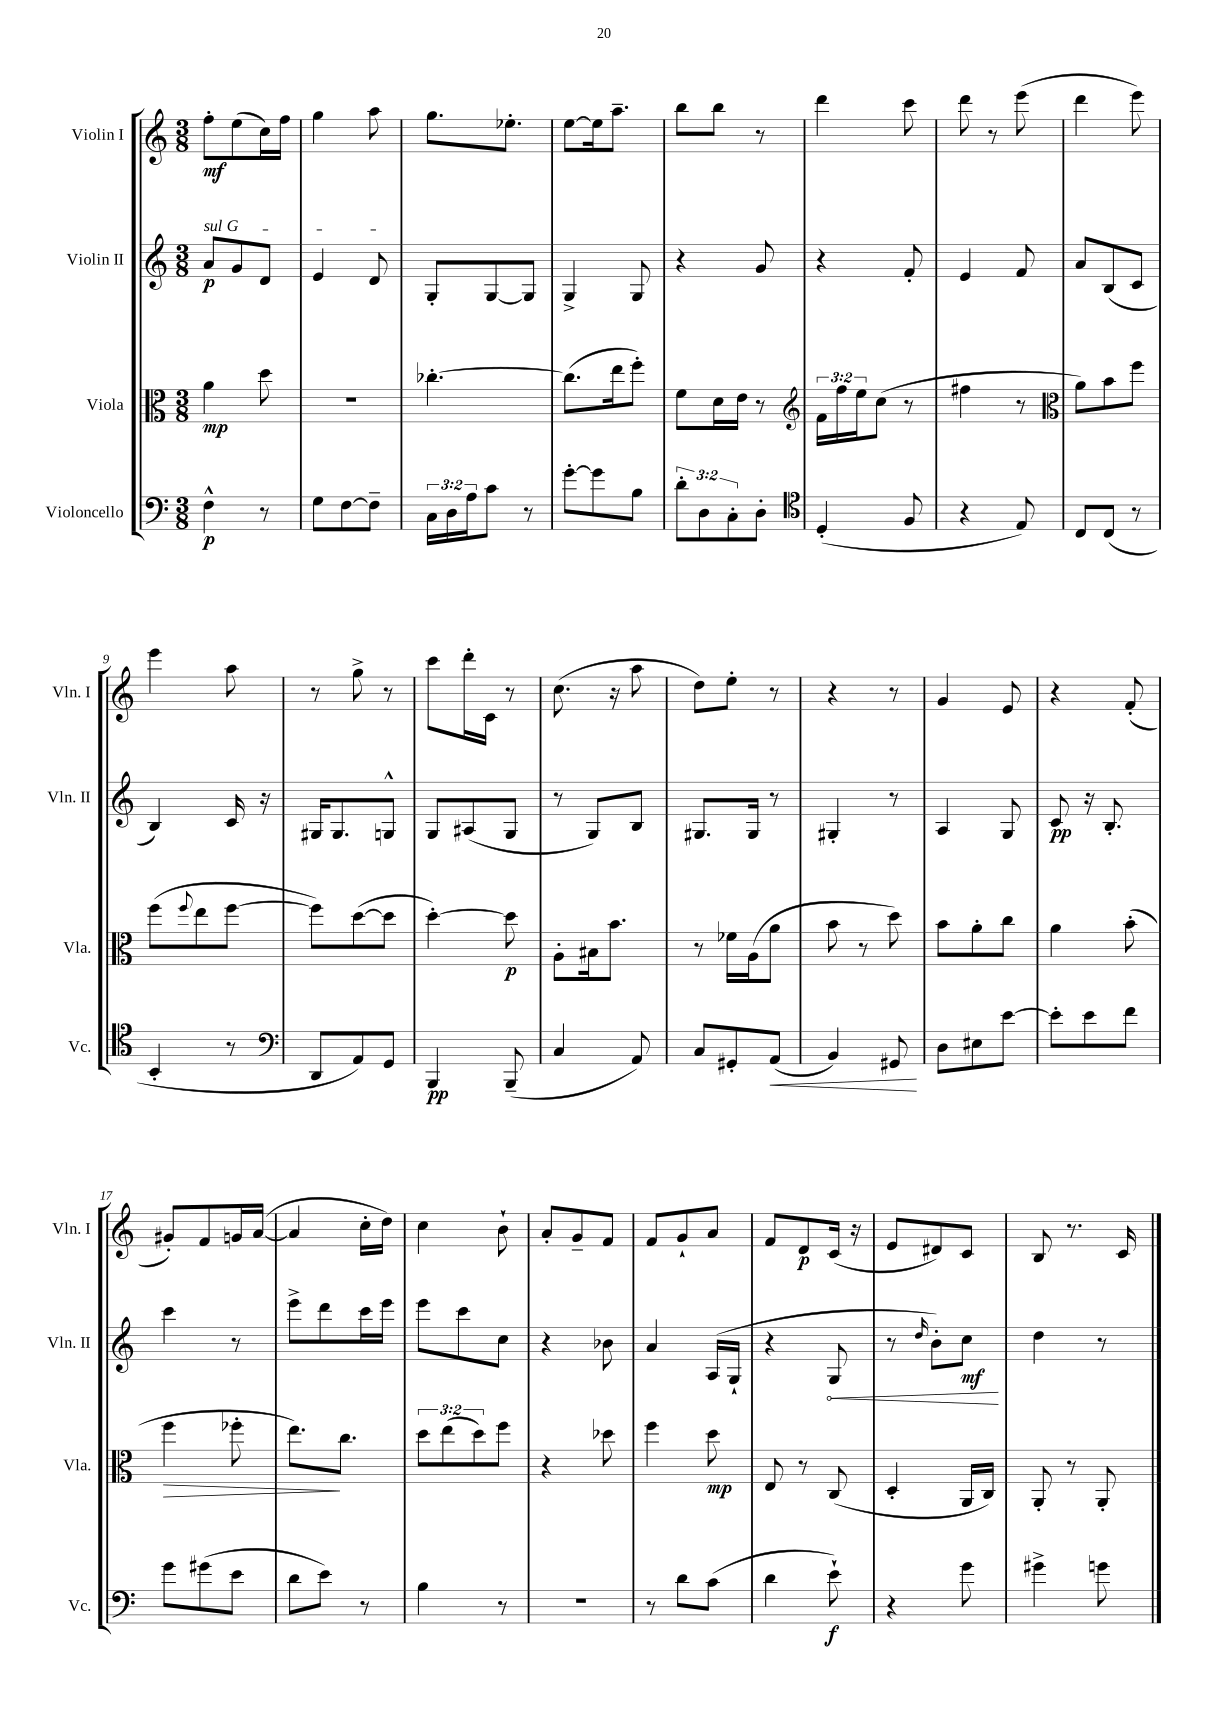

**kern	**dynam	**kern	**dynam	**kern	**dynam	**kern	**dynam
*part4	*part4	*part3	*part3	*part2	*part2	*part1	*part1
*staff4	*staff4	*staff3	*staff3	*staff2	*staff2	*staff1	*staff1
*I"Violoncello	*	*I"Viola	*	*I"Violin II	*	*I"Violin I	*
*I'Vc.	*	*I'Vla.	*	*I'Vln. II	*	*I'Vln. I	*
*clefF4	*	*clefC3	*	*clefG2	*	*clefG2	*
*k[]	*	*k[]	*	*k[]	*	*k[]	*
*M3/8	*	*M3/8	*	*M3/8	*	*M3/8	*
=1	=1	=1	=1	=1	=1	=1	=1
!	!	!	!	!LO:TX:a:i:t=sul G	!	!	!
4F^^\	p	4a\	mp	8a/L	p	8ff'\L	mf
.	.	.	.	8g/	.	(8ee\	.
8r	.	8dd\	.	8d/J	.	16cc\L)	.
.	.	.	.	.	.	16ff\JJ	.
=2	=2	=2	=2	=2	=2	=2	=2
8G\L	.	4.r	.	4e/	.	4gg\	.
[8F\	.	.	.	.	.	.	.
8F~\J]	.	.	.	8d/	.	8aa\	.
=3	=3	=3	=3	=3	=3	=3	=3
24C\LL	.	[4.cc-X'\	.	8G'/L	.	8.gg\L	.
24D\	.	.	.	.	.	.	.
24A\J	.	.	.	.	.	.	.
8c\J	.	.	.	[8G/	.	.	.
.	.	.	.	.	.	8.ee-X'\J	.
8r	.	.	.	8G/J]	.	.	.
=4	=4	=4	=4	=4	=4	=4	=4
[8g'\L	.	(8.cc-\L]	.	4G^/	.	[8ee\L	.
8g\]	.	.	.	.	.	16ee\k]	.
.	.	16ee\k	.	.	.	8.aa~\J	.
8B\J	.	8ff'\J)	.	8G/	.	.	.
=5	=5	=5	=5	=5	=5	=5	=5
12d'\L	.	8f\L	.	4r	.	8bb\L	.
12D\	.	.	.	.	.	.	.
.	.	16d\L	.	.	.	8bb\J	.
12C'\	.	.	.	.	.	.	.
.	.	16e\JJ	.	.	.	.	.
8D'\J	.	8r	.	8g/	.	8r	.
=6	=6	=6	=6	=6	=6	=6	=6
*clefC4	*	*clefG2	*	*	*	*	*
(4D'/	.	24f\LL	.	4r	.	4ddd\	.
.	.	24ff\	.	.	.	.	.
.	.	24ee\J	.	.	.	.	.
.	.	(8cc\J	.	.	.	.	.
8F/	.	8r	.	8f'/	.	8ccc\	.
=7	=7	=7	=7	=7	=7	=7	=7
4r	.	4ff#X\	.	4e/	.	8ddd\	.
.	.	.	.	.	.	8r	.
8E/)	.	8r	.	8f/	.	(8eee\	.
=8	=8	=8	=8	=8	=8	=8	=8
*	*	*clefC3	*	*	*	*	*
8C/L	.	8a\L)	.	8a/L	.	4ddd\	.
(8C/J	.	8b\	.	(8B/	.	.	.
8r	.	8ff\J	.	8c/J	.	8eee\)	.
!!LO:LB:g=z
=9	=9	=9	=9	=9	=9	=9	=9
4BB'/	.	(8ff\L	.	4B/)	.	4eee\	.
.	.	8qqff/	.	.	.	.	.
.	.	8ee\	.	.	.	.	.
8r	.	[8ff\J	.	16c/	.	8aa\	.
.	.	.	.	16r	.	.	.
=10	=10	=10	=10	=10	=10	=10	=10
*clefF4	*	*	*	*	*	*	*
8DD/L	.	8ff\L])	.	16G#X/KL	.	8r	.
.	.	.	.	8.G#/	.	.	.
8AA/)	.	([8dd\	.	.	.	8gg^\	.
8GG/J	.	8dd\J]	.	8Gn^^/J	.	8r	.
=11	=11	=11	=11	=11	=11	=11	=11
4BBB/	pp	[4dd'\)	.	8G/L	.	8ccc\L	.
.	.	.	.	(8A#X/	.	16ddd'\L	.
.	.	.	.	.	.	16c\JJ	.
(8BBB~/	.	8dd\]	p	8G/J	.	8r	.
=12	=12	=12	=12	=12	=12	=12	=12
4C/	.	8A'\L	.	8r	.	(8.cc\	.
.	.	16B#X\k	.	8G/L)	.	.	.
.	.	8.b\J	.	.	.	16r	.
8AA/)	.	.	.	8B/J	.	8aa\	.
=13	=13	=13	=13	=13	=13	=13	=13
8C/L	.	8r	.	8.G#X/L	.	8dd\L)	.
8GG#X'/	.	16f-X\LL	.	.	.	8ee'\J	.
.	.	(16A\J	.	16G#/Jk	.	.	.
!	!LO:HP:b	!	!	!	!	!	!
(8AA/J	<	8a\J	.	8r	.	8r	.
=14	=14	=14	=14	=14	=14	=14	=14
4BB/)	.	8b\	.	4G#X'/	.	4r	.
.	.	8r	.	.	.	.	.
8GG#X/	.	8dd\)	.	8r	.	8r	.
.	[	.	.	.	.	.	.
=15	=15	=15	=15	=15	=15	=15	=15
8D\L	.	8b\L	.	4A/	.	4g/	.
8E#X\	.	8a'\	.	.	.	.	.
[8e\J	.	8cc\J	.	8G/	.	8e/	.
=16	=16	=16	=16	=16	=16	=16	=16
8e'\L]	.	4a\	.	8c/	pp	4r	.
8e\	.	.	.	16r	.	.	.
.	.	.	.	8.B'/	.	.	.
8f\J	.	(8b'\	.	.	.	(8f'/	.
!!LO:LB:g=z
=17	=17	=17	=17	=17	=17	=17	=17
!	!	!	!LO:HP:b	!	!	!	!
8g\L	.	4ff\	>	4ccc\	.	8g#X'/L)	.
(8g#X\	.	.	.	.	.	8f/	.
8e\J	.	8ff-X'\	.	8r	.	16gn/L	.
.	.	.	.	.	.	([16a/JJ	.
=18	=18	=18	=18	=18	=18	=18	=18
8d\L	.	8.ee\L)	.	8eee^\L	.	4a/]	.
8e\J)	.	.	.	8ddd\	.	.	.
.	.	8.cc\J	]	.	.	.	.
8r	.	.	.	16ccc\L	.	16cc'\LL	.
.	.	.	.	16eee\JJ	.	16dd\JJ)	.
=19	=19	=19	=19	=19	=19	=19	=19
4B\	.	12dd\L	.	8eee\L	.	4cc\	.
.	.	(12ee\	.	.	.	.	.
.	.	.	.	8ccc\	.	.	.
.	.	12dd\)	.	.	.	.	.
8r	.	8ff\J	.	8cc\J	.	8b`\	.
=20	=20	=20	=20	=20	=20	=20	=20
4.r	.	4r	.	4r	.	8a'/L	.
.	.	.	.	.	.	8g~/	.
.	.	8dd-X\	.	8b-X\	.	8f/J	.
=21	=21	=21	=21	=21	=21	=21	=21
8r	.	4ff\	.	4a/	.	8f/L	.
8d\L	.	.	.	.	.	8g`/	.
(8c\J	.	8dd\	mp	(16A/LL	.	8a/J	.
.	.	.	.	16G`/JJ	.	.	.
=22	=22	=22	=22	=22	=22	=22	=22
4d\	.	8E/	.	4r	.	8f/L	.
.	.	8r	.	.	.	8d/	p
!	!	!	!	!	!LO:HP:b	!	!
8e`\)	f	(8C/	.	8G/	<	(16c/Jk	.
.	.	.	.	.	.	16r	.
=23	=23	=23	=23	=23	=23	=23	=23
4r	.	4D'/	.	8r	.	8e/L	.
.	.	.	.	16qqdd/	.	.	.
.	.	.	.	8b'\L)	.	8d#X/)	.
8g\	.	16AA/LL	.	8cc\J	mf	8c/J	.
.	.	16C/JJ)	.	.	.	.	.
.	.	.	.	.	[	.	.
=24	=24	=24	=24	=24	=24	=24	=24
4g#X^\	.	8AA'/	.	4dd\	.	8B/	.
.	.	8r	.	.	.	8.r	.
8gn\	.	8AA'/	.	8r	.	.	.
.	.	.	.	.	.	16c/	.
==	==	==	==	==	==	==	==
*-	*-	*-	*-	*-	*-	*-	*-
